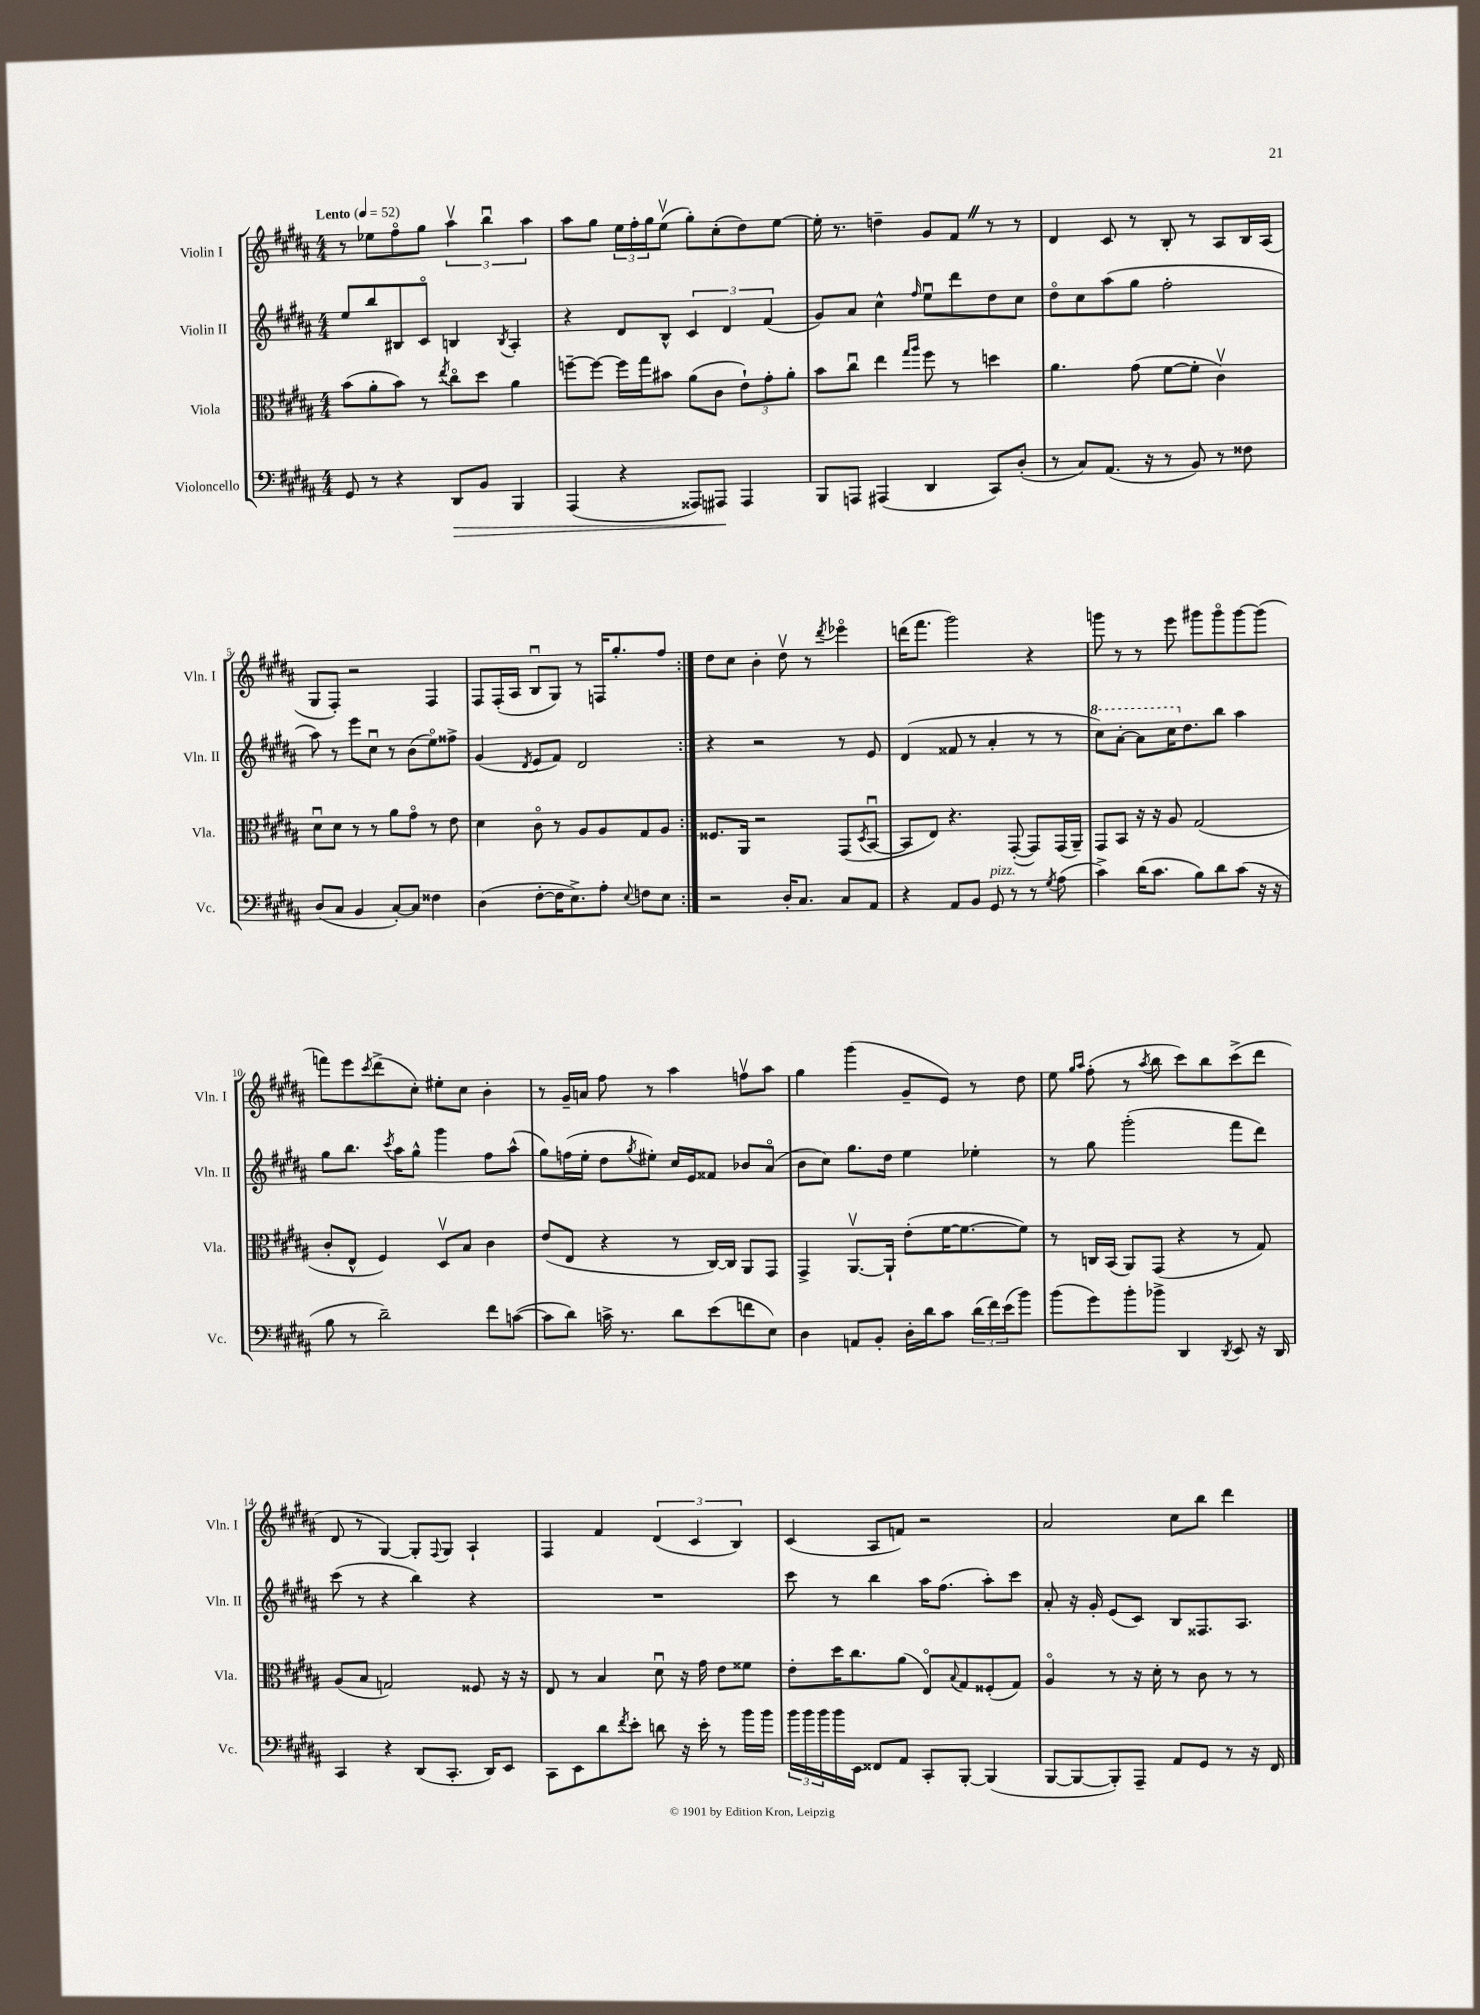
<<
\new StaffGroup <<
\new Staff = "s0" \with { instrumentName = "Violin I" shortInstrumentName = "Vln. I" } {
    \clef treble \key b \major \numericTimeSignature \time 4/4 \tempo "Lento" 4 = 52
    \repeat volta 2 { r8 ees''8 fis''8\flageolet gis''8 \tuplet 3/2 { ais''4\upbow b''4\downbow ais''4 } |
    ais''8 gis''8 \tuplet 3/2 { e''16 fis''16-. gis''16 } e''8\upbow( gis''8-.) cis''8-.( dis''8) e''8~ |
    e''16-. r8. d''4-- gis'8 fis'8 \once \override BreathingSign.text = \markup { \musicglyph "scripts.caesura.straight" } \breathe r8 r8 |
    dis'4 cis'8 r8 b8-. r8 ais8 b16 ais16( |
    gis8 fis8-.) r2 fis4 |
    fis8 fis16-.( ais16 b8\downbow gis8) r8 f16 gis''8.-. fis''8 | }
    dis''8 cis''8 b'4-. dis''8\upbow r8 \acciaccatura { dis'''8 } ees'''4\flageolet |
    d'''16( fis'''8. gis'''2) r4 |
    g'''8 r8 r8 e'''8 gis'''8 gis'''8\flageolet gis'''8~ gis'''8( |
    f'''8) e'''8 \acciaccatura { cis'''8 } dis'''8->( cis''8-.) eis''8-. cis''8 b'4-. |
    r8 gis'16-- a'16 fis''8 r8 ais''4 f''8\upbow ais''8 |
    gis''4 gis'''4( gis'8-- e'8) r8 dis''8 |
    e''8 \grace { gis''16 ais''16 } fis''8-.( r8 \acciaccatura { ais''8 } b''8 cis'''8) b''8 cis'''8->( dis'''8 |
    dis'8 r8 gis4~) gis8-. \appoggiatura { fis8 } gis8 ais4-! |
    fis4 fis'4 \tuplet 3/2 { dis'4( cis'4 b4) } |
    cis'4( ais8 f'8) r2 |
    ais'2 cis''8 b''8 dis'''4 \bar "|." |
}
\new Staff = "s1" \with { instrumentName = "Violin II" shortInstrumentName = "Vln. II" } {
    \clef treble \key b \major \numericTimeSignature \time 4/4
    \repeat volta 2 { e''8 b''8 bis8 cis'8\flageolet b4 \acciaccatura { b8 } ais4-. |
    r4 dis'8 b8-^ \tuplet 3/2 { cis'4 dis'4 fis'4( } |
    gis'8) ais'8 cis''4-^ \grace { fis''16 } e''8\downbow dis'''8 dis''8 cis''8 |
    dis''8\flageolet cis''8 ais''8( gis''8 fis''2-. |
    ais''8) r8 e'''8 cis''8\downbow r8 b'8( e''8\flageolet) fisis''8-> |
    gis'4( \acciaccatura { dis'8 } e'8 fis'8) dis'2 | }
    r4 r2 r8 e'8 |
    dis'4( fisis'8 r8 ais'4-. r8 r8 |
    \ottava #1 cis'''8) ais''8~-. ais''8 cis'''16 \ottava #0 dis''8. b''8 ais''4 |
    gis''8 b''8. \acciaccatura { cis'''8 } ais''16 gis''8-^ gis'''4 fis''8 ais''8-^( |
    gis''8) f''16( e''16-. dis''8 \acciaccatura { gis''8 } eis''8-.) cis''16 e'16 fisis'8 bes'8 ais'8\flageolet( |
    b'8 cis''8) gis''8. dis''16 e''4 ees''4-. |
    r8 gis''8 gis'''2-.( fis'''8 dis'''8) |
    cis'''8( r8 r4 b''4) r4 |
    R1 |
    cis'''8 r8 b''4 ais''16 fis''8.( ais''8-.) cis'''8 |
    ais'8-. r16 gis'16-. e'8( cis'8) b8 fisis8. ais8. \bar "|." |
}
\new Staff = "s2" \with { instrumentName = "Viola" shortInstrumentName = "Vla." } {
    \clef alto \key b \major \numericTimeSignature \time 4/4
    \repeat volta 2 { b'8( ais'8-. b'8) r8 \acciaccatura { e''8 } cis''8\flageolet dis''8 ais'4 |
    f''8~-- f''8~ f''16 gis''16 bis'8 ais'8( cis'8 \tuplet 3/2 { e'8-!) gis'8-. ais'8-. } |
    b'8 cis''8\downbow e''4 \grace { gis''16 ais''16 } fis''8 r8 d''4 |
    ais'4. gis'8( fis'8~ fis'8-. cis'4\upbow) |
    dis'8\downbow dis'8 r8 r8 ais'8 gis'8\flageolet r8 e'8 |
    dis'4 cis'8\flageolet r8 ais8 ais8 gis8 ais8 | }
    fisis8. ais,16 r2 gis,8( \acciaccatura { dis8 } b,8~\downbow |
    b,8 e8) r4. gis,8~-.( gis,8) gis,16( ais,16--) |
    gis,8 b,8 r16 r16 ais8 gis2( |
    cis'8-. e8-^ fis4) dis8\upbow b8 cis'4 |
    e'8( e8 r4 r8 cis16~) cis16 ais,8 gis,8 |
    gis,4-> ais,8.~\upbow ais,16-! e'8-.( fis'16~ fis'8.~ fis'8) |
    r8 c16 b,16( ais,8) gis,8( r4 r8 gis8) |
    ais8( b8 g2) fisis8 r16 r16 |
    e8 r8 b4 dis'8\downbow r16 gis'16 e'8 fisis'8 |
    e'8-. dis''16 cis''8. ais'8( e8\flageolet) \appoggiatura { b8 } gis8 fisis8-.( gis8) |
    ais4\flageolet r8 r16 dis'16-. r8 cis'8 r8 r8 \bar "|." |
}
\new Staff = "s3" \with { instrumentName = "Violoncello" shortInstrumentName = "Vc." } {
    \clef bass \key b \major \numericTimeSignature \time 4/4
    \repeat volta 2 { gis,8 r8 r4 dis,8\> b,8 b,,4 |
    ais,,4( r4 aisis,,8) ais,,8\! ais,,4 |
    b,,8 a,,8 ais,,4( dis,4 cis,8) dis8-.( |
    r8 cis8) ais,8.( r16 r8 b,8) r8 fisis8 |
    dis8( cis8 b,4 cis8~-.) cis8 fisis4 |
    dis4( fis8~-. fis16 e8.->) ais8-. \appoggiatura { e8 } f8 e8 | }
    r2 dis16-. cis8. cis8 ais,8 |
    r4 ais,8 b,8 gis,8^\markup { \italic "pizz." } r8 r8 \acciaccatura { gis8 } ais8( |
    cis'4->) dis'16( cis'8. b8) dis'8 cis'8( r16 r16 |
    b8 r8 dis'2--) fis'8 c'8~( |
    c'8 dis'8) c'16-> r8. dis'8 e'8( f'8 e8) |
    dis4 a,8 b,8-. dis16-. dis'16 cis'8 \tuplet 3/2 { dis'16( fis'16) e'16( } b'8) |
    b'8( gis'8) b'8-. bes'8-> dis,4 \acciaccatura { dis,8 } e,8 r16 dis,16 |
    cis,4 r4 dis,8( cis,8.-. dis,16) e,8 |
    cis,8 e,8 dis'8 \acciaccatura { fis'8 } e'8-. d'8 r16 e'16-. r8 b'16 b'16 |
    \tuplet 3/2 { b'16 b'16 b'16 } b'16 e,16 fisis,8 ais,8 cis,8-. b,,8~-. b,,4( |
    b,,8~ b,,8~ b,,8-.) ais,,8-- ais,8 gis,8 r8 r16 fis,16 \bar "|." |
}
>>
>>
